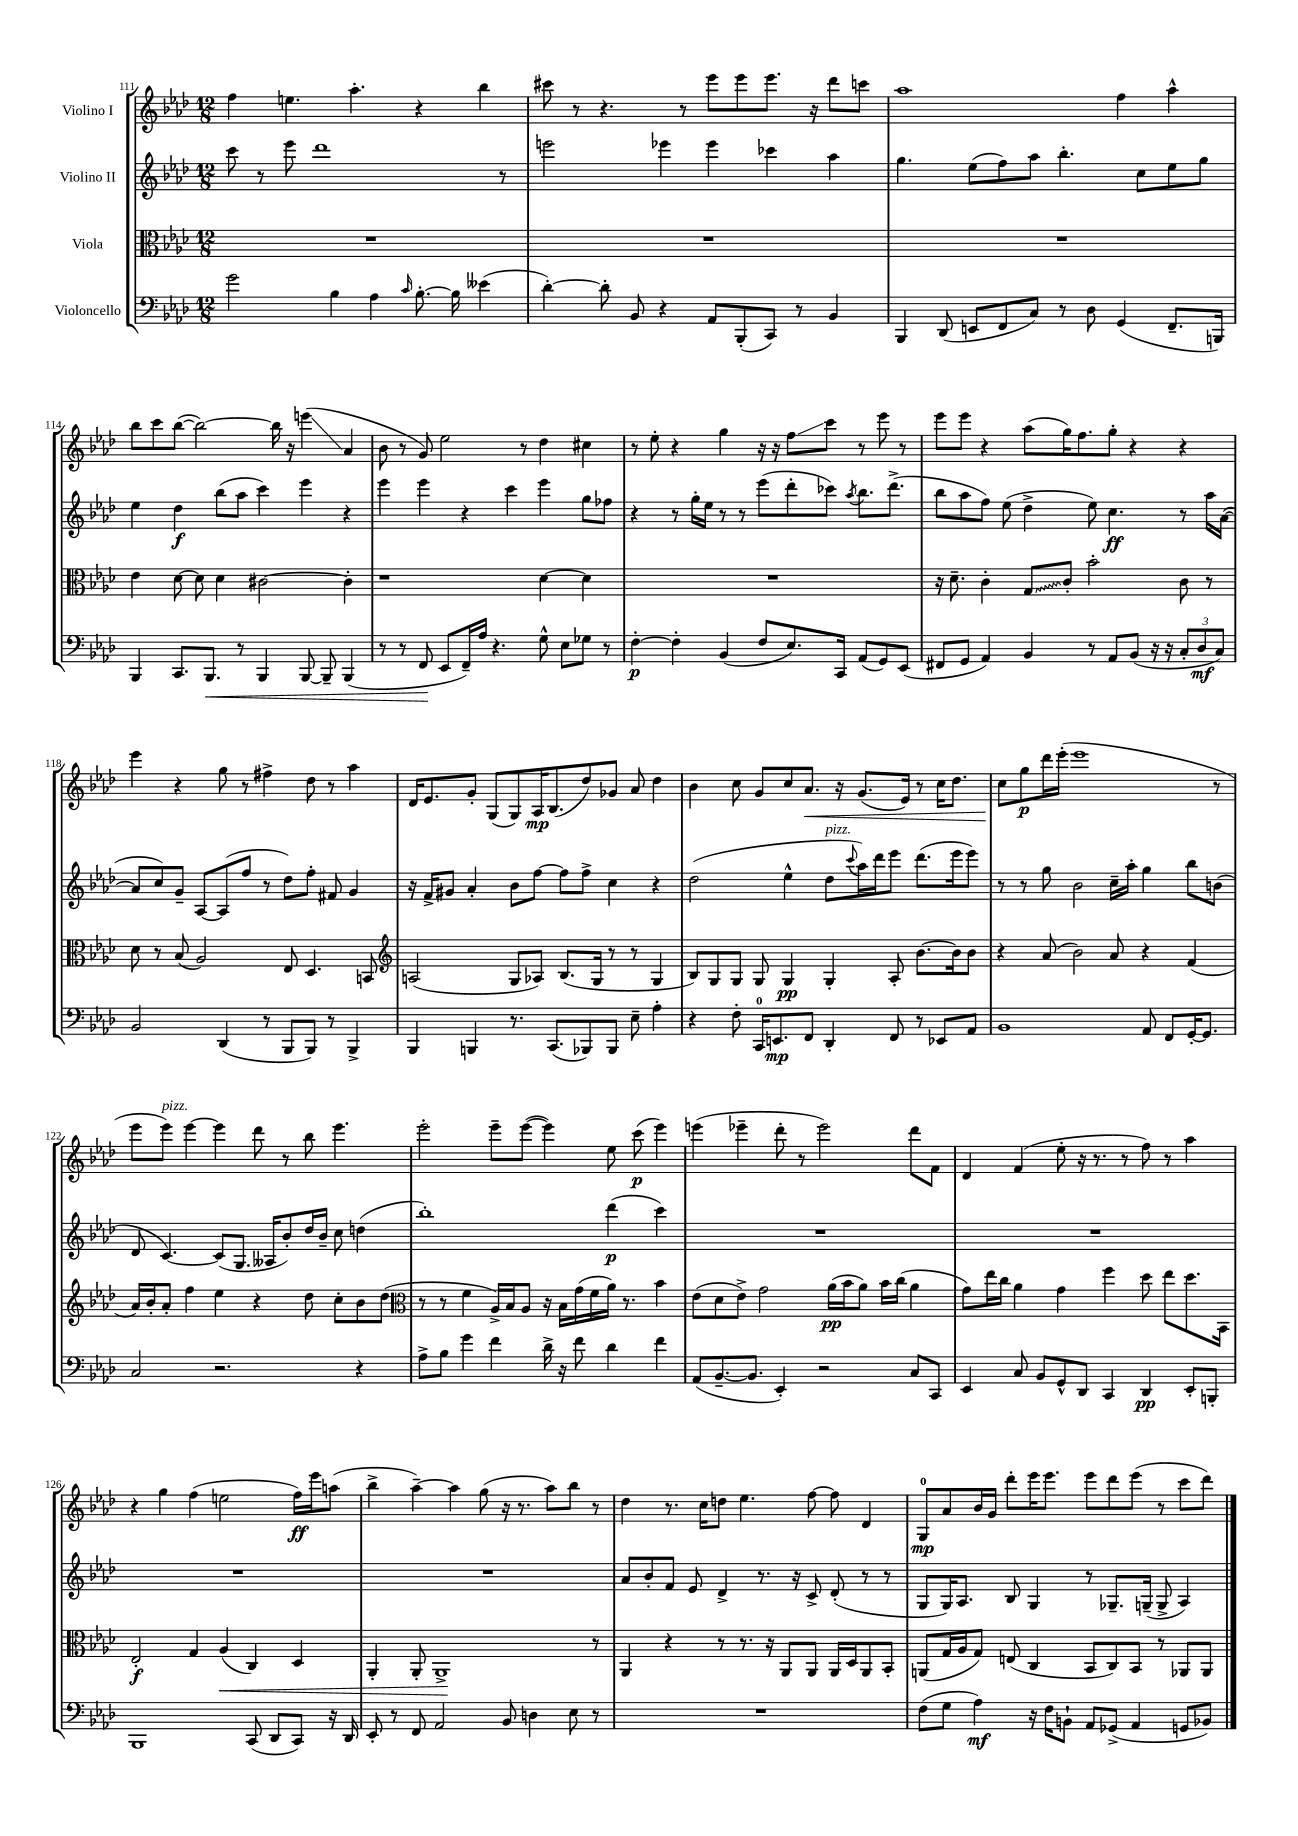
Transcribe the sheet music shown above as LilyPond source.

<<
\new StaffGroup <<
\new Staff = "s0" \with { instrumentName = "Violino I" } {
    \clef treble \key aes \major \numericTimeSignature \time 12/8
    f''4 e''4. aes''4.-. r4 bes''4 |
    cis'''8 r8 r4. r8 ees'''8 ees'''8 ees'''8. r16 des'''8 c'''8 |
    aes''1 f''4 aes''4-^ |
    bes''8 c'''8 bes''8~( bes''2~) bes''16 r16 e'''4\glissando( aes'4 |
    bes'8 r8 g'8) ees''2 r8 des''4 cis''4 |
    r8 ees''8-. r4 g''4 r16 r16 f''8\glissando c'''8 r8 ees'''8 r8 |
    ees'''8 ees'''8 r4 aes''8( g''16) f''8. g''8-. r4 r4 |
    ees'''4 r4 g''8 r8 fis''4-> des''8 r8 aes''4 |
    des'16 ees'8. g'8-. g8( g8) aes16\mp bes8.( des''8) ges'8 aes'8 des''4 |
    bes'4 c''8 g'8 c''8 aes'8.\< r16 g'8.( ees'16) r8 c''16 des''8. |
    c''8\! g''8\p des'''16 ees'''16-.( ees'''1 r8 |
    ees'''8 ees'''8^\markup { \italic "pizz." }) ees'''4~ ees'''4 des'''8 r8 bes''8 ees'''4. |
    ees'''2-. ees'''8-- ees'''8~( ees'''4) ees''8 c'''8\p( ees'''4) |
    e'''4( ees'''4-- des'''8-. r8 ees'''2) des'''8 f'8 |
    des'4 f'4( ees''8-. r16 r8. r8 f''8) r8 aes''4 |
    r4 g''4 f''4( e''2 f''16\ff) ees'''16 a''8( |
    bes''4-> aes''4~--) aes''4 g''8( r16 r8. aes''8) bes''8 r8 |
    des''4 r8. c''16 d''8 ees''4. f''8~ f''8 des'4 |
    g8-0\mp aes'8 bes'16 g'16 des'''8-. ees'''16 ees'''8. ees'''8 des'''8 ees'''8( r8 c'''8 des'''8) \bar "|." |
}
\new Staff = "s1" \with { instrumentName = "Violino II" } {
    \clef treble \key aes \major \numericTimeSignature \time 12/8
    c'''8 r8 ees'''8 des'''1 r8 |
    e'''2 ees'''4 ees'''4 ces'''4 aes''4 |
    g''4. ees''8( f''8) aes''8 bes''4.-. c''8 ees''8 g''8 |
    ees''4 des''4\f bes''8( aes''8 c'''4) ees'''4 r4 |
    ees'''4 ees'''4 r4 c'''4 ees'''4 g''8 fes''8 |
    r4 r8 g''16-. ees''16 r8 r8 ees'''8( des'''8-. ces'''8) \acciaccatura { aes''8 } bes''8. des'''8.->( |
    bes''8 aes''8 f''8) ees''8( des''4-> ees''8) c''4.\ff r8 aes''16 aes'16~( |
    aes'8 c''8) g'8-- aes8~ aes8( f''8 r8 des''8) f''8-. fis'8 g'4 |
    r16 f'16-> gis'8 aes'4-. bes'8 f''8~ f''8 f''8-> c''4 r4 |
    des''2( ees''4-^ des''8^\markup { \italic "pizz." } \appoggiatura { c'''8 } aes''16) des'''16 ees'''8 des'''8.( ees'''16 ees'''8) |
    r8 r8 g''8 bes'2 c''16-- aes''16-. g''4 bes''8 b'8( |
    des'8 c'4.~) c'8( g8. aeses16 bes'8-.) des''16 bes'16-- c''8 d''4( |
    bes''1-.) des'''4\p( c'''4) |
    R1. |
    R1. |
    R1. |
    R1. |
    aes'8 bes'8-. f'8 ees'8 des'4-> r8. r16 c'8-> des'8-.( r8 r8 |
    g8 g16) aes8. bes8 g4 r8 ges8.-- g16--( g8-> aes4) \bar "|." |
}
\new Staff = "s2" \with { instrumentName = "Viola" } {
    \clef alto \key aes \major \numericTimeSignature \time 12/8
    R1. |
    R1. |
    R1. |
    ees'4 des'8~ des'8 des'4 cis'2~ cis'4-. |
    r1 des'4~ des'4 |
    R1. |
    r16 des'8.-- c'4-. \once \override Glissando.style = #'zigzag g8\glissando c'8-. bes'2-. c'8 r8 |
    des'8 r8 bes8( aes2) ees8 des4. b,8 |
    \clef treble a2( g8 aes8) bes8.( g16 r8 r8 g4 |
    bes8) g8 g8 g8 g4\pp g4-. aes8-. bes'8.~ bes'16 bes'8 |
    r4 aes'8( bes'2) aes'8 r4 f'4( |
    aes'16) bes'16-. aes'8-. f''4 ees''4 r4 des''8 c''8-. bes'8 des''8( |
    \clef alto r8 r8 f'4 aes16->) bes16 aes8 r16 bes16 g'16( f'16 aes'16) r8. bes'4 |
    ees'8( des'8 ees'8->) g'2 aes'16\pp( bes'16 aes'8) bes'16 c''16( aes'4 |
    g'8) ees''16 c''16 aes'4 g'4 f''4 des''8 ees''8 des''8. bes,16 |
    ees2-.\f g4 aes4\<( c4) des4 |
    aes,4-. aes,8-. aes,1->\! r8 |
    aes,4 r4 r8 r8. r16 aes,8 aes,8 aes,16 des16 aes,8 bes,8-. |
    a,8( g16 aes16 g8) e8( c4 bes,8 c8) bes,8 r8 aes,8 aes,8 \bar "|." |
}
\new Staff = "s3" \with { instrumentName = "Violoncello" } {
    \clef bass \key aes \major \numericTimeSignature \time 12/8
    g'2 bes4 aes4 \grace { c'16 } bes8.~-. bes16 eeses'4( |
    des'4~-.) des'8-. bes,8 r4 aes,8 bes,,8-.( c,8) r8 bes,4 |
    bes,,4 des,8( e,8 f,8 c8) r8 des8 g,4( f,8.-- b,,16) |
    bes,,4 c,8. bes,,8.\< r8 bes,,4 bes,,8~ bes,,8-- bes,,4( |
    r8 r8 f,8\! ees,8 f,16--) aes16 r4. g8-^ ees8 ges8 r8 |
    f4~-.\p f4-. bes,4( f8 ees8.) c,16 aes,8( g,8) ees,8( |
    fis,8 g,8 aes,4) bes,4 r8 aes,8 bes,8( r16 r16 \tuplet 3/2 { c8-. des8\mf c8) } |
    bes,2 des,4( r8 bes,,8 bes,,8) r8 bes,,4-> |
    bes,,4 b,,4 r8. c,8.( bes,,8) bes,,8 ees8-- aes4-. |
    r4 f8-. c,16-0 e,8.\mp f,8 des,4-. f,8 r8 ees,8 aes,8 |
    bes,1 aes,8 f,8 g,16~-. g,8. |
    c2 r2. r4 |
    aes8-> bes8 g'4 f'4 des'16-> r16 f'8 des'4 f'4 |
    aes,8( bes,8.~-- bes,8. ees,4-.) r2 c8 c,8 |
    ees,4 c8 bes,8 g,8-^ des,8 c,4 des,4\pp ees,8-. b,,8-. |
    bes,,1 c,8( des,8 c,8) r16 des,16 |
    ees,8-. r8 f,8 aes,2 bes,8 d4 ees8 r8 |
    R1. |
    f8( g8 aes4\mf) r16 f16 b,8-! aes,8 ges,8->( aes,4 g,8 bes,8) \bar "|." |
}
>>
>>
\layout { \context { \Score currentBarNumber = #111 } }
